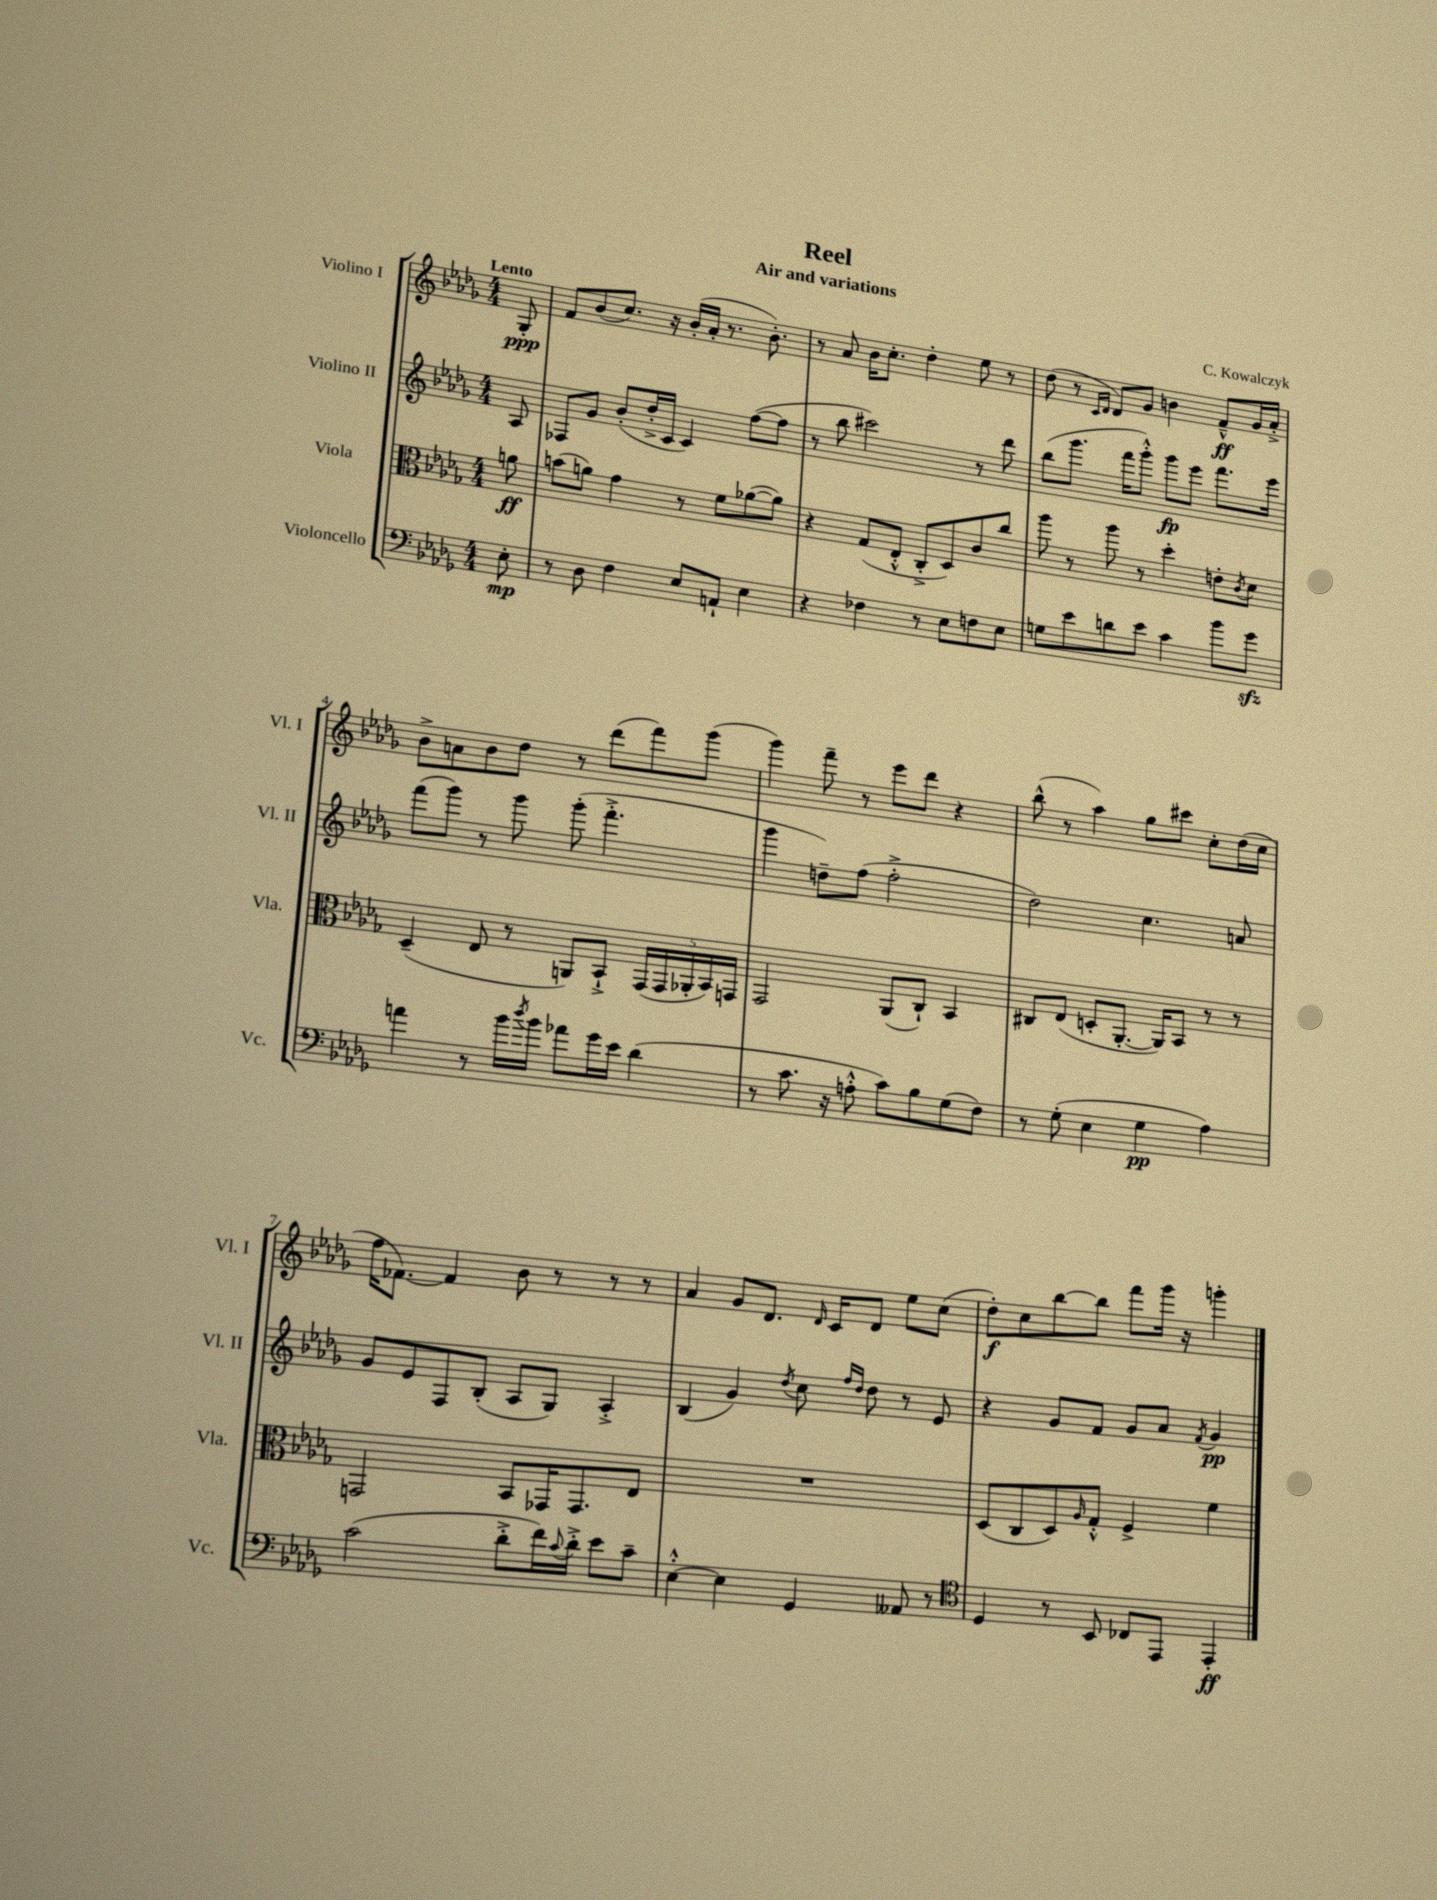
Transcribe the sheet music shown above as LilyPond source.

\header { title = "Reel" composer = "C. Kowalczyk" subtitle = "Air and variations" }
<<
\new StaffGroup <<
\new Staff = "s0" \with { instrumentName = "Violino I" shortInstrumentName = "Vl. I" } {
    \clef treble \key des \major \numericTimeSignature \time 4/4 \partial 8 \tempo "Lento"
    ges8-.\ppp |
    f'8 bes'8( c''8.) r16 bes'16-.( aes'16-. r8. bes'8.-.) |
    r8 aes'8 bes'16 c''8.-. des''4-. ees''8 r8 |
    des''8( r8 \grace { c'16 des'16 } des'8) ges'8 b'4 f'8---^\ff ges'16 aes'16-.-> |
    bes'8-> a'8 bes'8 des''8 r8 des'''8( f'''8) ges'''8( |
    ges'''4) f'''8-- r8 ees'''8 des'''8 r4 |
    bes''8-^( r8 aes''4) ges''8 cis'''8 c''8-. des''16( c''16 |
    f''16 fes'8.~) fes'4 bes'8 r8 r8 r8 |
    aes'4 ges'8 des'8. \grace { des'16 } c'16 des'8 ees''8 c''8( |
    des''8-.\f) c''8 bes''8~ bes''8 f'''8 ges'''16 r16 g'''4-. \bar "|." |
}
\new Staff = "s1" \with { instrumentName = "Violino II" shortInstrumentName = "Vl. II" } {
    \clef treble \key des \major \numericTimeSignature \time 4/4 \partial 8
    aes8 |
    fes8 ges'8 bes'8-.( des''16-.-> c'16 c'4) f''8~( f''8 |
    r8 bes''8 cis'''2) r8 des'''8 |
    bes''8( ges'''8. f'''16 ges'''8-.-^) ges'''8\fp ees'''8 f'''8. ees'''16 |
    f'''8( ges'''8) r8 ges'''8 ges'''8-.( f'''4.-.-> |
    ges'''4 d''8--) f''8( f''2-.-> |
    des''2) c''4. a'8 |
    ges'8 ees'8 f8 bes8-.( aes8 ges8) aes4-.-> |
    bes4( ges'4) \acciaccatura { des''8 } c''8 \grace { f''16 des''16 } des''8 r8 ees'8 |
    r4 ges'8 f'8 ges'8 aes'8 \acciaccatura { f'8 } ges'4\pp \bar "|." |
}
\new Staff = "s2" \with { instrumentName = "Viola" shortInstrumentName = "Vla." } {
    \clef alto \key des \major \numericTimeSignature \time 4/4 \partial 8
    a'8\ff |
    b'8( a'8) ges'4 r8 f'8 aes'8~( aes'8) |
    r4 ges8( ees8-.-^ c8-.-> des8) c'8 c''8 |
    aes''8 r8 aes''8 r8 des''4-. e'8-. \acciaccatura { c'8 } des'8 |
    des4--( ees8 r8 a,8) bes,8-!-> \tuplet 5/4 { ges,16( ges,16 aes,16-. bes,16) g,16 } |
    ges,2 aes,8( c8-!) bes,4 |
    cis8 ees8( d8-. aes,8.~-. aes,16) bes,8 r8 r8 |
    g,2 bes,8 ges,16 ges,8. ees8 |
    R1 |
    des8( c8 des8) \grace { aes16 } ges8-.-^ f4-> f'4 \bar "|." |
}
\new Staff = "s3" \with { instrumentName = "Violoncello" shortInstrumentName = "Vc." } {
    \clef bass \key des \major \numericTimeSignature \time 4/4 \partial 8
    ees8-.\mp |
    r8 des8 f4 ees8 a,8-! ees4 |
    r4 fes4 r8 ees8 f8 ees8 |
    g8 ees'8 d'8 ees'8 c'4 bes'8 ges'8\sfz |
    a'4 r8 bes'16 \acciaccatura { des''8 } bes'16 aes'8 ges'16 ees'16 des'4( |
    r8 c'8. r16 a8-.-^ c'8) bes8 ges8( f8) |
    r8 ges8-.( ees4 ges4\pp aes4) |
    c'2( des'8-.-> f'16) \appoggiatura { c'8 } des'16-.-> ees'8 c'8-- |
    ees4~-.-^ ees4 ges,4 aeses,8 r8 |
    \clef tenor des4 r8 bes,8 ces8 ees,8 ees,4-.\ff \bar "|." |
}
>>
>>
